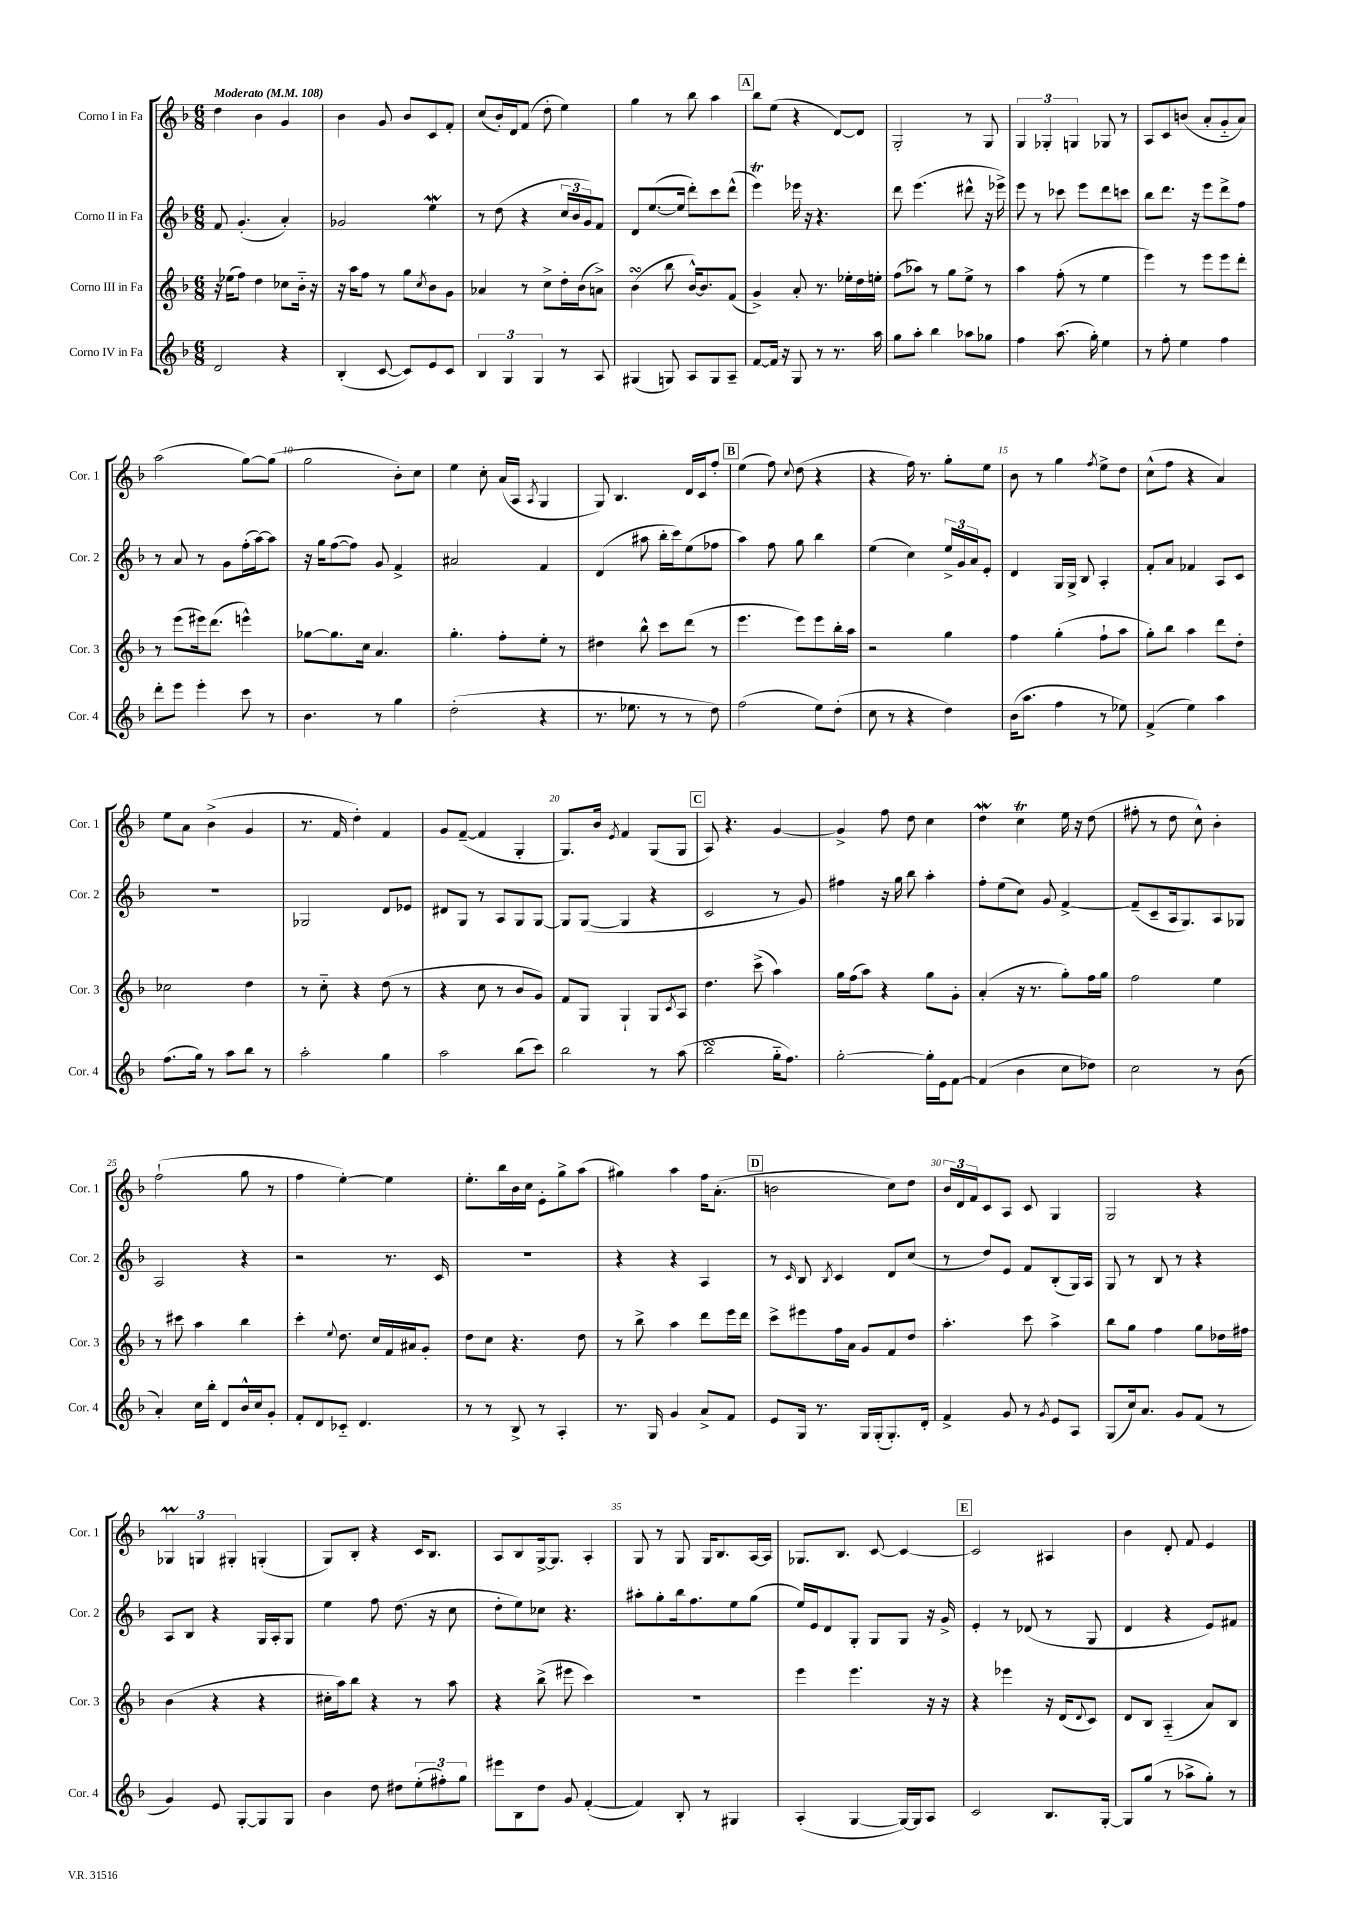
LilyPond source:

<<
\new StaffGroup <<
\new Staff = "s0" \with { instrumentName = "Corno I in Fa" shortInstrumentName = "Cor. 1" } {
    \clef treble \key f \major \numericTimeSignature \time 6/8 \tempo "Moderato" 4 = 108
    d''4 bes'4 g'4 |
    bes'4 g'8 bes'8 c'8 f'8-. |
    c''8( bes'16-.) d'16 f'8( d''8-. e''4) |
    g''4 r8 bes''8 a''4 |
    \mark \markup { \box "A" } bes''8 e''8( r4 d'8~) d'8 |
    g2-. r8 g8 |
    \tuplet 3/2 { g4 ges4-. g4 } ges8 r8 |
    a8 c'8 b'8( a'8-. g'8-_ a'8) |
    a''2( g''8~) g''8( |
    g''2 bes'8-.) c''8 |
    e''4 c''8-. a'16( a16 \acciaccatura { a8 } g4 |
    g8) bes4. d'16 c'16 f''8-. |
    \mark \markup { \box "B" } e''4( f''8) \appoggiatura { c''8 } d''8( r4 |
    r4 f''16) r8. g''8-. e''8 |
    bes'8 r8 g''4 \acciaccatura { f''8 } e''8-> d''8 |
    c''8-^( f''8 r4 a'4) |
    e''8 a'8 bes'4->( g'4 |
    r8. f'16 d''4-.) f'4 |
    g'8 f'8~--( f'4 g4-. |
    g8.) bes'16 \acciaccatura { e'8 } f'4 g8( g8 |
    \mark \markup { \box "C" } a8) r4. g'4~ |
    g'4-> f''8 d''8 c''4 |
    d''4\mordent c''4\trill e''16 r16 d''8( |
    fis''8-. r8 d''8 c''8-^) bes'4-. |
    f''2-!( g''8 r8 |
    f''4 e''4~-.) e''4 |
    e''8.-. bes''16 bes'16 c''16 e'8-. g''8-> a''8( |
    gis''4) a''4 f''16 a'8.-.( |
    \mark \markup { \box "D" } b'2 c''8) d''8 |
    \tuplet 3/2 { bes'16 d'16 f'16 } c'8 a8 c'8 g4 |
    g2 r4 |
    \tuplet 3/2 { ges4\prall g4 gis4-. } g4-.( |
    g8) bes8-. r4 c'16 bes8. |
    a8 bes8 g16~-> g8. a4-. |
    g8 r8 g8 g16 bes8. a16~ a16 |
    ges8. bes8. c'8~ c'4~ |
    \mark \markup { \box "E" } c'2 ais4 |
    bes'4 d'8-. f'8 e'4 \bar "|." |
}
\new Staff = "s1" \with { instrumentName = "Corno II in Fa" shortInstrumentName = "Cor. 2" } {
    \clef treble \key f \major \numericTimeSignature \time 6/8
    f'8 g'4.-.( a'4-.) |
    ges'2 e''4\mordent |
    r8 d''8( r4 \tuplet 3/2 { c''16 bes'16 g'16) } f'8 |
    d'8 e''8.~( e''16 d'''8-.) c'''8 d'''8-^( |
    \mark \markup { \box "A" } e'''4\trill) ees'''16 r16 r4. |
    d'''8 e'''4.( dis'''8-^ r16 ees'''16->) |
    e'''8 r8 ces'''8 e'''8 d'''8 c'''8 |
    bes''8 d'''8. r16 e'''8 d'''8-> f''8 |
    r8 a'8 r8 g'8 f''16-.( a''16~) a''8 |
    r16 g''16 f''8~( f''8) g'8 f'4-> |
    ais'2 f'4 |
    d'4( ais''8 bes''16-. c'''16) e''8( fes''8 |
    \mark \markup { \box "B" } a''4) f''8 g''8 bes''4 |
    e''4( c''4) \tuplet 3/2 { e''16-> g'16 a'16 } e'8-. |
    d'4 g16 g16-> bes8 a4-. |
    f'8-. a'8 fes'4 a8 c'8 |
    R2. |
    ges2 d'8 ees'8 |
    dis'8 g8 r8 a8 g8 g8~ |
    g8 g8~( g4 r4 |
    \mark \markup { \box "C" } c'2 r8 g'8) |
    fis''4 r16 g''16 bes''8 a''4-. |
    f''8-. e''8( c''8) g'8 f'4~-> |
    f'8--( c'8-- a16 g8.) a8 ges8 |
    a2 r4 |
    r2 r8. c'16 |
    R2. |
    r4 r4 a4 |
    \mark \markup { \box "D" } r8 \grace { c'16 } bes8 \acciaccatura { bes8 } c'4 d'8 c''8( |
    r8 d''8) e'8 f'8 bes8-.( g16) a16 |
    g8 r8 bes8 r8 r4 |
    a8 bes8 r4 g16 a16-. g8 |
    e''4 f''8 d''8.( r16 c''8 |
    d''8-. e''8) ces''8 r4. |
    ais''8-. g''8-. bes''16 f''8. e''8 g''8( |
    e''16) e'16 d'8 g8-. g8 g8 r16 g'16-> |
    \mark \markup { \box "E" } e'4-. r8 des'8( r8 g8 |
    d'4 r4 e'8) fis'8 \bar "|." |
}
\new Staff = "s2" \with { instrumentName = "Corno III in Fa" shortInstrumentName = "Cor. 3" } {
    \clef treble \key f \major \numericTimeSignature \time 6/8
    r16 ees''16( f''8) d''4 ces''8 bes'16-_ r16 |
    r16 a''16 f''8 r8 g''8 \acciaccatura { c''8 } bes'8 g'8 |
    aes'4 r8 c''8-> d''16-. bes'16( a'8->) |
    bes'4\turn( bes''8 bes'16~-^) bes'8. f'8( |
    \mark \markup { \box "A" } g'4->) a'8-. r8. ees''16-. d''16 e''16-. |
    f''8( aes''8) r8 g''8 e''8-> r8 |
    a''4 f''8-.( r8 e''4 |
    e'''4) r8 e'''8 e'''8 d'''8-. |
    r8 e'''8( eis'''16) d'''8.( e'''4-^) |
    ges''8~ ges''8. c''16 a'4. |
    g''4.-. f''8-. e''8-. r8 |
    dis''4 bes''8-^ c'''8 d'''8( r8 |
    \mark \markup { \box "B" } e'''4. e'''8) e'''8 bes''16-. a''16 |
    r2 g''4 |
    f''4 g''4-.( f''8-! a''8 |
    g''8-.) bes''8 a''4 d'''8 d''8-. |
    ces''2 d''4 |
    r8 c''8-_ r4 d''8( r8 |
    r4 c''8 r8 bes'8 g'8) |
    f'8 g8 g4-! g8 \acciaccatura { c'8 } a8 |
    \mark \markup { \box "C" } d''4. c'''8->( a''4) |
    g''16 f''16( a''8) r4 g''8 g'8-. |
    a'4-.( r16 r8. g''8-.) f''16 g''16 |
    f''2 e''4 |
    r8 cis'''8 a''4 bes''4 |
    c'''4-. \appoggiatura { e''8 } d''8. c''16 f'16 ais'16 g'8-. |
    d''8 c''8 r4. d''8 |
    r8 bes''8-> a''4 d'''8 e'''16 d'''16 |
    \mark \markup { \box "D" } c'''8-> eis'''8 f''16 a'16 g'8 f'8 d''8 |
    a''4.-. c'''8 a''4-> |
    bes''8 g''8 f''4 g''8 des''16 fis''16 |
    bes'4( r4 r4 |
    cis''16-. a''16) bes''8 r4 r8 a''8 |
    r4 bes''8->( eis'''8 c'''4) |
    R2. |
    e'''4 e'''4. r16 r16 |
    \mark \markup { \box "E" } r4 ees'''4 r16 d'16( \appoggiatura { d'8 } c'8) |
    d'8 bes8 a4-_( a'8) bes8 \bar "|." |
}
\new Staff = "s3" \with { instrumentName = "Corno IV in Fa" shortInstrumentName = "Cor. 4" } {
    \clef treble \key f \major \numericTimeSignature \time 6/8
    d'2 r4 |
    bes4-.( c'8~ c'8) e'8 c'8 |
    \tuplet 3/2 { bes4 g4 g4 } r8 a8 |
    gis4( g8) a8 g8 a8-- |
    \mark \markup { \box "A" } f'8~ f'16 r16 g8 r8 r8. a''16 |
    g''8 a''8-. bes''4 aes''8 ges''8 |
    f''4 a''8.( g''16-.) e''4 |
    r8 f''8-. e''4 f''4 |
    d'''8-. e'''8 e'''4-. c'''8 r8 |
    bes'4. r8 g''4 |
    d''2-.( r4 |
    r8. ees''8. r8 r8 d''8) |
    \mark \markup { \box "B" } f''2( e''8) d''8-.( |
    c''8 r8 r4 d''4) |
    bes'16( a''8. f''4 r8 ees''8) |
    f'4->( e''4) a''4 |
    f''8.( g''16) r8 a''8 bes''8 r8 |
    a''2-. g''4 |
    a''2 bes''8( c'''8) |
    bes''2 r8 a''8( |
    \mark \markup { \box "C" } bes''2\turn g''16-_ f''8.) |
    g''2~-. g''16-. e'16 f'8~ |
    f'4( bes'4 c''8 des''8) |
    c''2 r8 bes'8( |
    a'4-.) c''16 bes''16-. d'8 bes'16-^ c''16 g'8-. |
    f'8-. d'8 ces'8-_ d'4. |
    r8 r8 bes8-> r8 a4-. |
    r8. g16 g'4 a'8-> f'8 |
    \mark \markup { \box "D" } e'8 g16 r8. g16 g16-.( g8.-.) d'16-. |
    f'4-> g'8 r8 \acciaccatura { g'8 } e'8 a8 |
    g8( c''16) a'8. g'8 f'8( r8 |
    g'4) e'8 g8~-. g8 g8 |
    bes'4 d''8 dis''8 \tuplet 3/2 { e''8-.( fis''8-.) g''8 } |
    eis'''8 bes8 d''8 g'8 f'4~-.( |
    f'4) bes8-. r8 gis4 |
    a4-.( g4~ g16~) g16 a8 |
    \mark \markup { \box "E" } c'2 bes8. g16~-. |
    g8 g''8( r8 aes''8-> g''8-.) r8 \bar "|." |
}
>>
>>
\layout { \context { \Score \override BarNumber.break-visibility = ##(#f #t #t) barNumberVisibility = #(every-nth-bar-number-visible 5) } }
